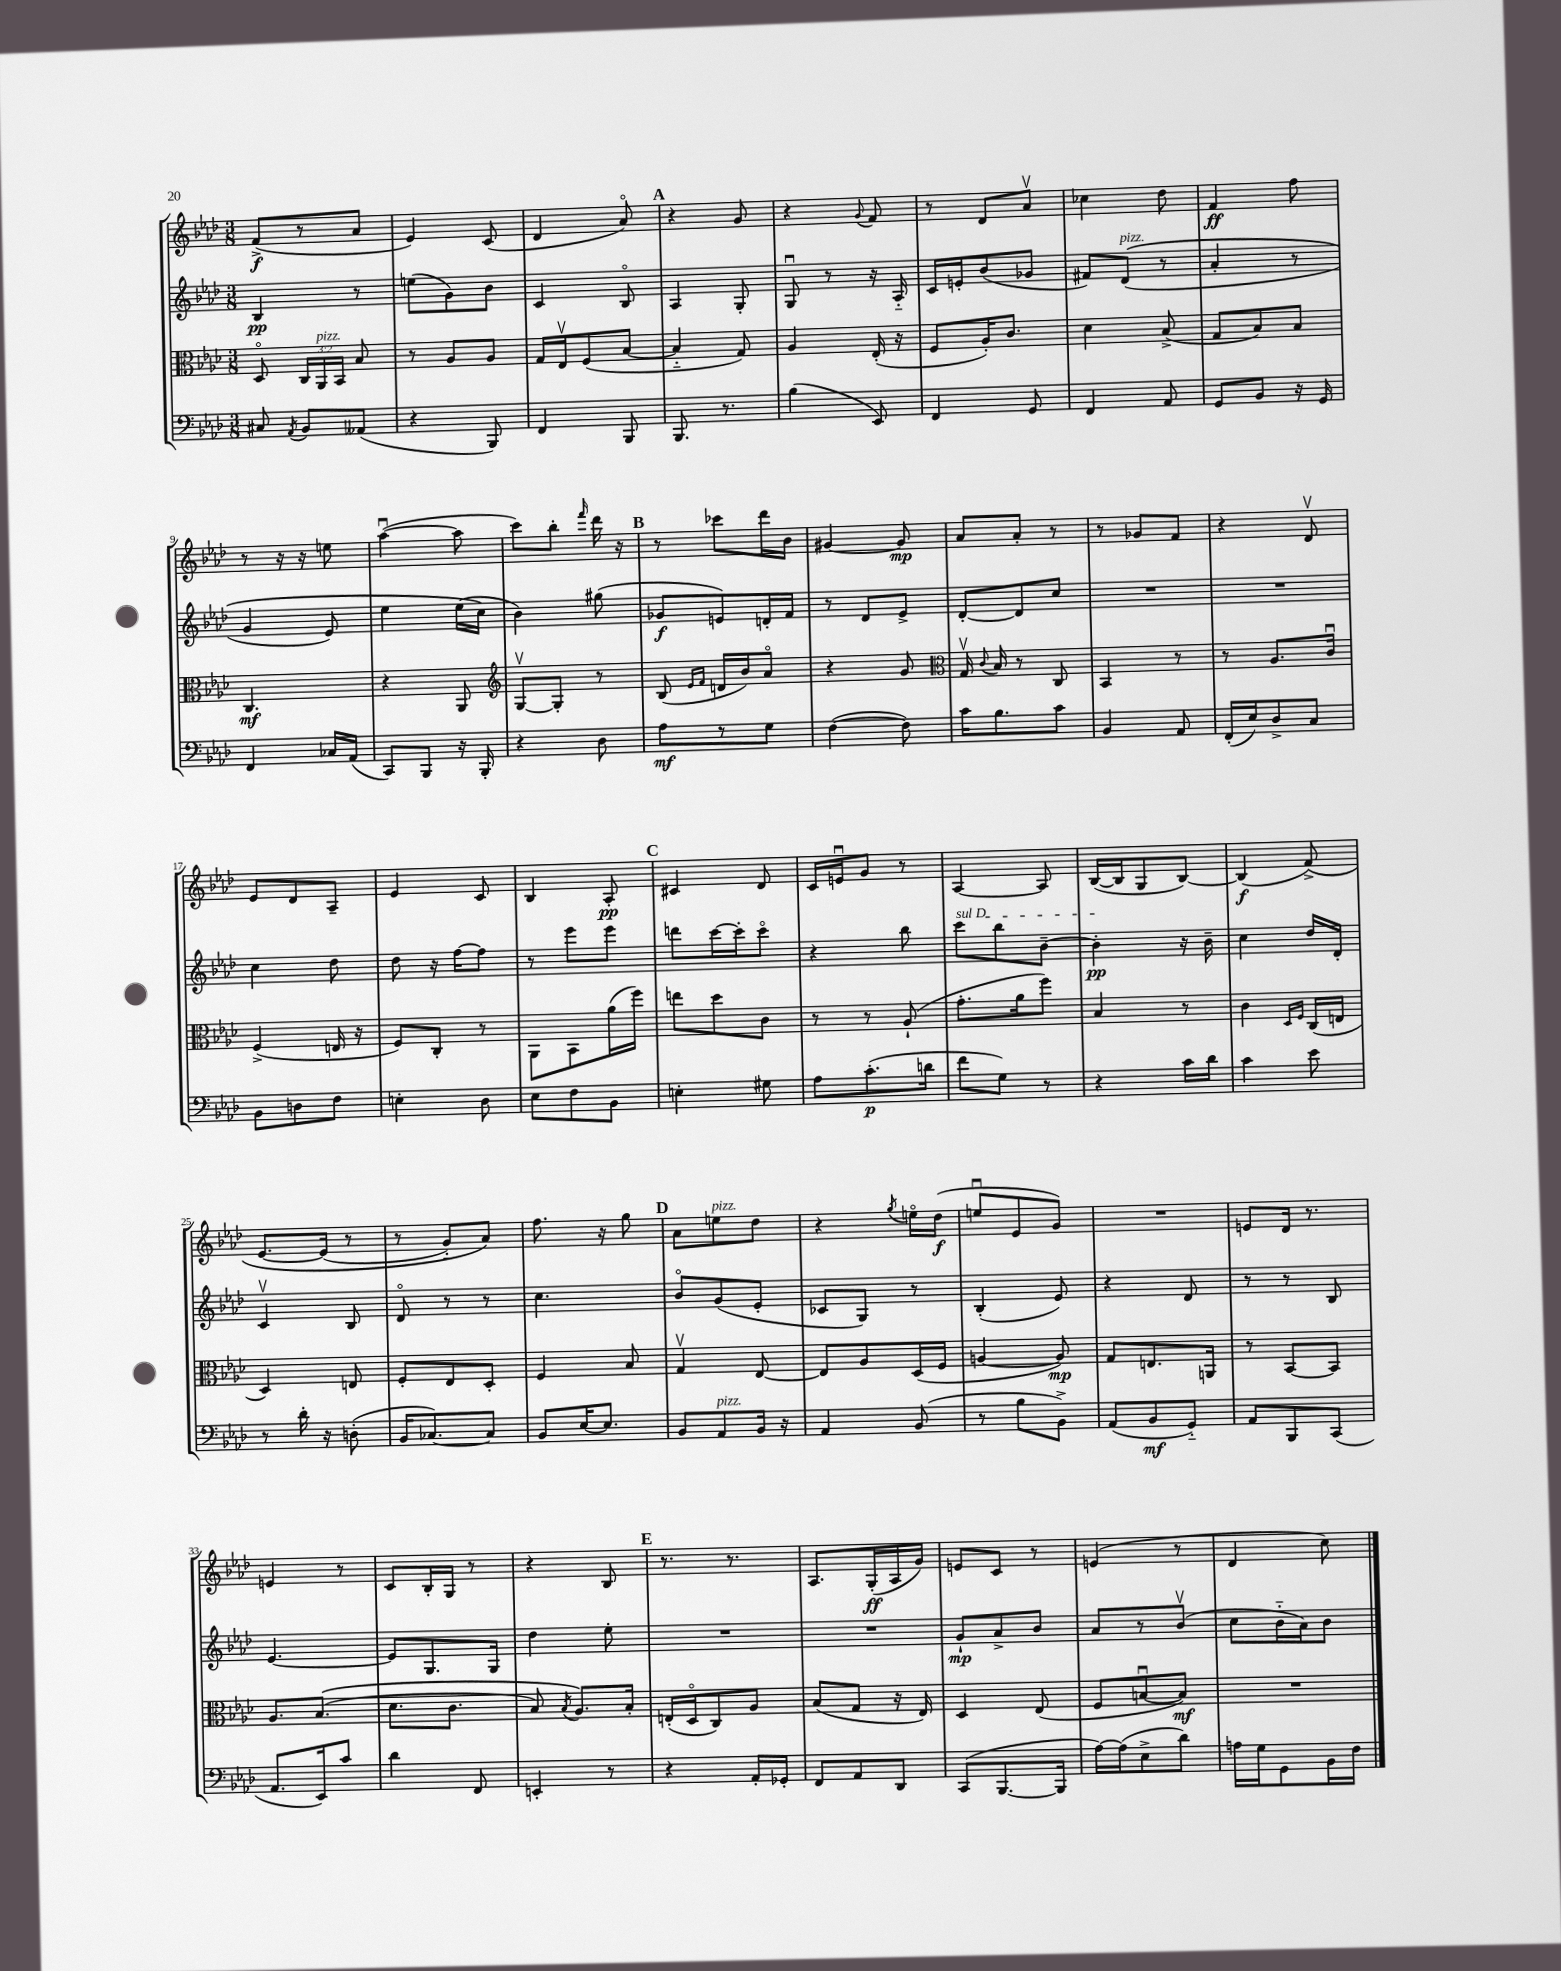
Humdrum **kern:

**kern	**kern	**kern	**kern
*staff4	*staff3	*staff2	*staff1
*clefF4	*clefC3	*clefG2	*clefG2
*k[b-e-a-d-]	*k[b-e-a-d-]	*k[b-e-a-d-]	*k[b-e-a-d-]
*M3/8	*M3/8	*M3/8	*M3/8
8C#/	8D-o/	4B-/	(8f^/L
8qAA-/	.	.	.
8BB-/L	24C/LL	.	8r
.	24AA-/	.	.
.	24BB-/JJ	.	.
(8AA--/J	8B-/	8r	8a-/J
=	=	=	=
4r	8r	(8ee\L	4e-/)
.	8A-/L	8g\)	.
8BBB-/)	8A-/J	8b-\J	(8c/
=	=	=	=
4FF/	16G/LL	4c/	4d-/
.	16E-v/J	.	.
.	(8F/	.	.
8BBB-/	[8B-/J	8B-o/	8a-o/)
=	=	=	=
8.BBB-/	4B-'~/]	4A-/	4r
8.r	.	.	.
.	8G/)	8G'/	8g/
=	=	=	=
(4B-\	4A-/	8Gu/	4r
.	.	8r	.
.	.	.	8qqg/
8EE-/)	(16E-'/	16r	8f/
.	16r	16A-'~/	.
=	=	=	=
4FF/	8F/L	16c/LL	8r
.	.	16e'/J	.
.	16A-'/K)	(8b-/	8d-/L
.	8.c/J	.	.
8GG/	.	8g-/J	8a-v/J
=	=	=	=
4FF/	4d-\	8f#/L)	4cc-\
.	.	&((8d-/J	.
8AA-/	(8B-^/	8r	8dd-\
=	=	=	=
8GG/L	8G/L	4a-'/	4f/
8BB-/J	8B-/)	.	.
16r	8B-/J	8r	8ff\
16GG/	.	.	.
=	=	=	=
4FF/	4.C/	4g/	8r
.	.	.	16r
.	.	.	16r
16C-/LL	.	8e-/)	8ee\
(16AA-/JJ	.	.	.
=	=	=	=
8CC/L)	4r	4ee-\	([4aa-u\
8BBB-/J	.	.	.
16r	8AA-/	(16ee-\LL	8aa-\]
16BBB-'/	.	16cc\JJ&)	.
=	=	=	=
*	*clefG2	*	*
4r	[8Gv/L	4b-\)	8ccc\L)
.	8G'/]J	.	8bb-'\J
.	.	.	16qqfff/
8D-\	8r	(8gg#\	16ddd-\
.	.	.	16r
=	=	=	=
8A-\L	(8B-/	8g-/L	8r
.	16qqe-/LL	.	.
.	16qqf/JJ	.	.
8r	16d/LL	8e/)	8ccc-\L
.	16b-/J)	.	.
8G\J	8a-o/J	16d'/L	16ddd-\L
.	.	16f/JJ	16b-\JJ
=	=	=	=
([4F\	4r	8r	[4g#/
.	.	8d-/L	.
8F\])	8g/	8e-^/J	8g#/]
=	=	=	=
*	*clefC3	*	*
16c\LK	16Gv/	[8d-'/L	8a-/L
.	8qqc/	.	.
8.B-\	16B-/	.	.
.	8r	8d-/]	8a-'/J
8c\J	8C/	8cc/J	8r
=	=	=	=
4BB-/	4BB-/	4.r	8r
.	.	.	8g-/L
8AA-/	8r	.	8f/J
=	=	=	=
(16FF'/LL	8r	4.r	4r
16E-/J)	.	.	.
8D-^/	8.A-/L	.	.
8C/J	.	.	8d-v/
.	16cu/Jk	.	.
=	=	=	=
8BB-\L	(4F^/	4cc\	8e-/L
8D\	.	.	8d-/
8F\J	16E/	8dd-\	8A-~/J
.	16r	.	.
=	=	=	=
4E'\	8F/L)	8dd-\	4e-/
.	8C'/J	16r	.
.	.	[16ff\LK	.
8D-\	8r	8ff\]J	8c/
=	=	=	=
8E-\L	8AA-\L	8r	4B-/
8F\	8BB-\	8eee-\L	.
8BB-\J	(16a-\L	8eee-\J	8A-'/
.	16ff\JJ)	.	.
=	=	=	=
4E'\	8ee\L	8ddd\L	4c#/
.	8dd-\	[16ccc\L	.
.	.	16ccc'\]J	.
8G#\	8c\J	8ccco\J	8d-/
=	=	=	=
8A-\L	8r	4r	16c/LL
.	.	.	16eu/J
(8.c'\	8r	.	8g/J
.	(8A-`/	8bb-\	8r
16d\Jk	.	.	.
=	=	=	=
8f\L	8.g'\L	8ccc\L	[4A-/
8G\J)	.	8bb-\	.
.	16a-\k	.	.
8r	8ff\J)	[8b-~\J	8A-/]
=	=	=	=
4r	4B-/	4b-'\]	([16B-/LL
.	.	.	16B-/]J
.	.	.	8G/
16c\LL	8r	16r	[8B-/J)
16d-\JJ	.	16b-~\	.
=	=	=	=
4c\	4c\	4cc\	(4B-/]
.	16qqD-/LL	.	.
.	16qqF/JJ	.	.
8e-\	(16C/LL	16dd-/LL	&(8f^/)
.	16E/JJ	16d-'/JJ	.
=	=	=	=
8r	4D-/)	4cv/	[8.e-/L
16d-'\	.	.	.
16r	.	.	(16e-/]Jk
(8D'\	8E/	8B-/	8r
=	=	=	=
16BB-/LK	8F'/L	8d-o/	8r
[8.C-/)	.	.	.
.	8E-/	8r	8g'~/L)
8C-/]J	8D-'/J	8r	8a-/J&)
=	=	=	=
8BB-/L	4F/	4.cc\	8.ff\
[16E-/K	.	.	.
8.E-/]J	.	.	16r
.	8B-/	.	8gg\
=	=	=	=
8BB-/L	4Gv/	8b-o/L	8a-\L
8AA-/	.	(8g/	8ee\
16BB-/Jk	[8E-/	8e-'/J	8dd-\J
16r	.	.	.
=	=	=	=
4AA-/	8E-/]L	8c-/L	4r
.	8A-/	8G/J)	.
.	.	.	8qgg/
(8BB-/	(16D-/L	8r	16eeo\LL
.	16F/JJ	.	(16dd-\JJ
=	=	=	=
8r	[4A/	(4B-'/	8eeu/L
8B-\L	.	.	8e-/
8BB-^\J)	8A/])	8e-/)	8g/J)
=	=	=	=
(8AA-/L	8G/L	4r	4.r
8BB-/	8.E/	.	.
8GG'~/J)	.	8d-/	.
.	16AA/Jk	.	.
=	=	=	=
8AA-/L	8r	8r	8e/L
8BBB-/	[8BB-/L	8r	16d-/Jk
.	.	.	8.r
(8CC/J	8BB-/]J	8B-/	.
=	=	=	=
8.AA-/L	8.A-/L	[4.e-/	4e/
16EE-/k)	&((8.B-/J	.	.
8c/J	.	.	8r
=	=	=	=
4d-\	8.d-\L	8e-/]L	8c/L
.	.	8.G/	16B-'/L
.	8.c\J	.	16G/JJ
8FF/	.	.	8r
.	.	16G/Jk	.
=	=	=	=
4EE'/	8B-/)	4dd-\	4r
.	8qB-/	.	.
.	8.A-/L&)	.	.
8r	.	8ee-'\	8B-/
.	16B-'/Jk	.	.
=	=	=	=
4r	(16E'/LL	4.r	8.r
.	16D-o/J	.	.
.	8C/)	.	.
.	.	.	8.r
16AA-'/LL	8A-/J	.	.
16GG-'/JJ	.	.	.
=	=	=	=
8FF/L	(8B-/L	4.r	8.A-/L
8AA-/	8G/J	.	.
.	.	.	(16G'/L
8DD-/J	16r	.	16A-/
.	16E-/)	.	16g/JJ)
=	=	=	=
(8CC/L	4D-/	8g`/L	8e/L
[8.BBB-/	.	8a-^/	8c/J
.	(8E-/	8b-/J	8r
16BBB-/]Jk	.	.	.
=	=	=	=
[16A-\LL)	8F/L	8a-/L	(4e/
(16A-\]J	.	.	.
8E-^\	[8Bu/	8r	.
8d-\J)	8B/]J)	(8b-v/J	8r
=	=	=	=
16A\LL	4.r	8cc\L	4d-/
16G\J	.	.	.
8GG\	.	16b-'~\L	.
.	.	16a-\J)	.
16BB-\L	.	8b-\J	8cc\)
16F\JJ	.	.	.
==	==	==	==
*-	*-	*-	*-
